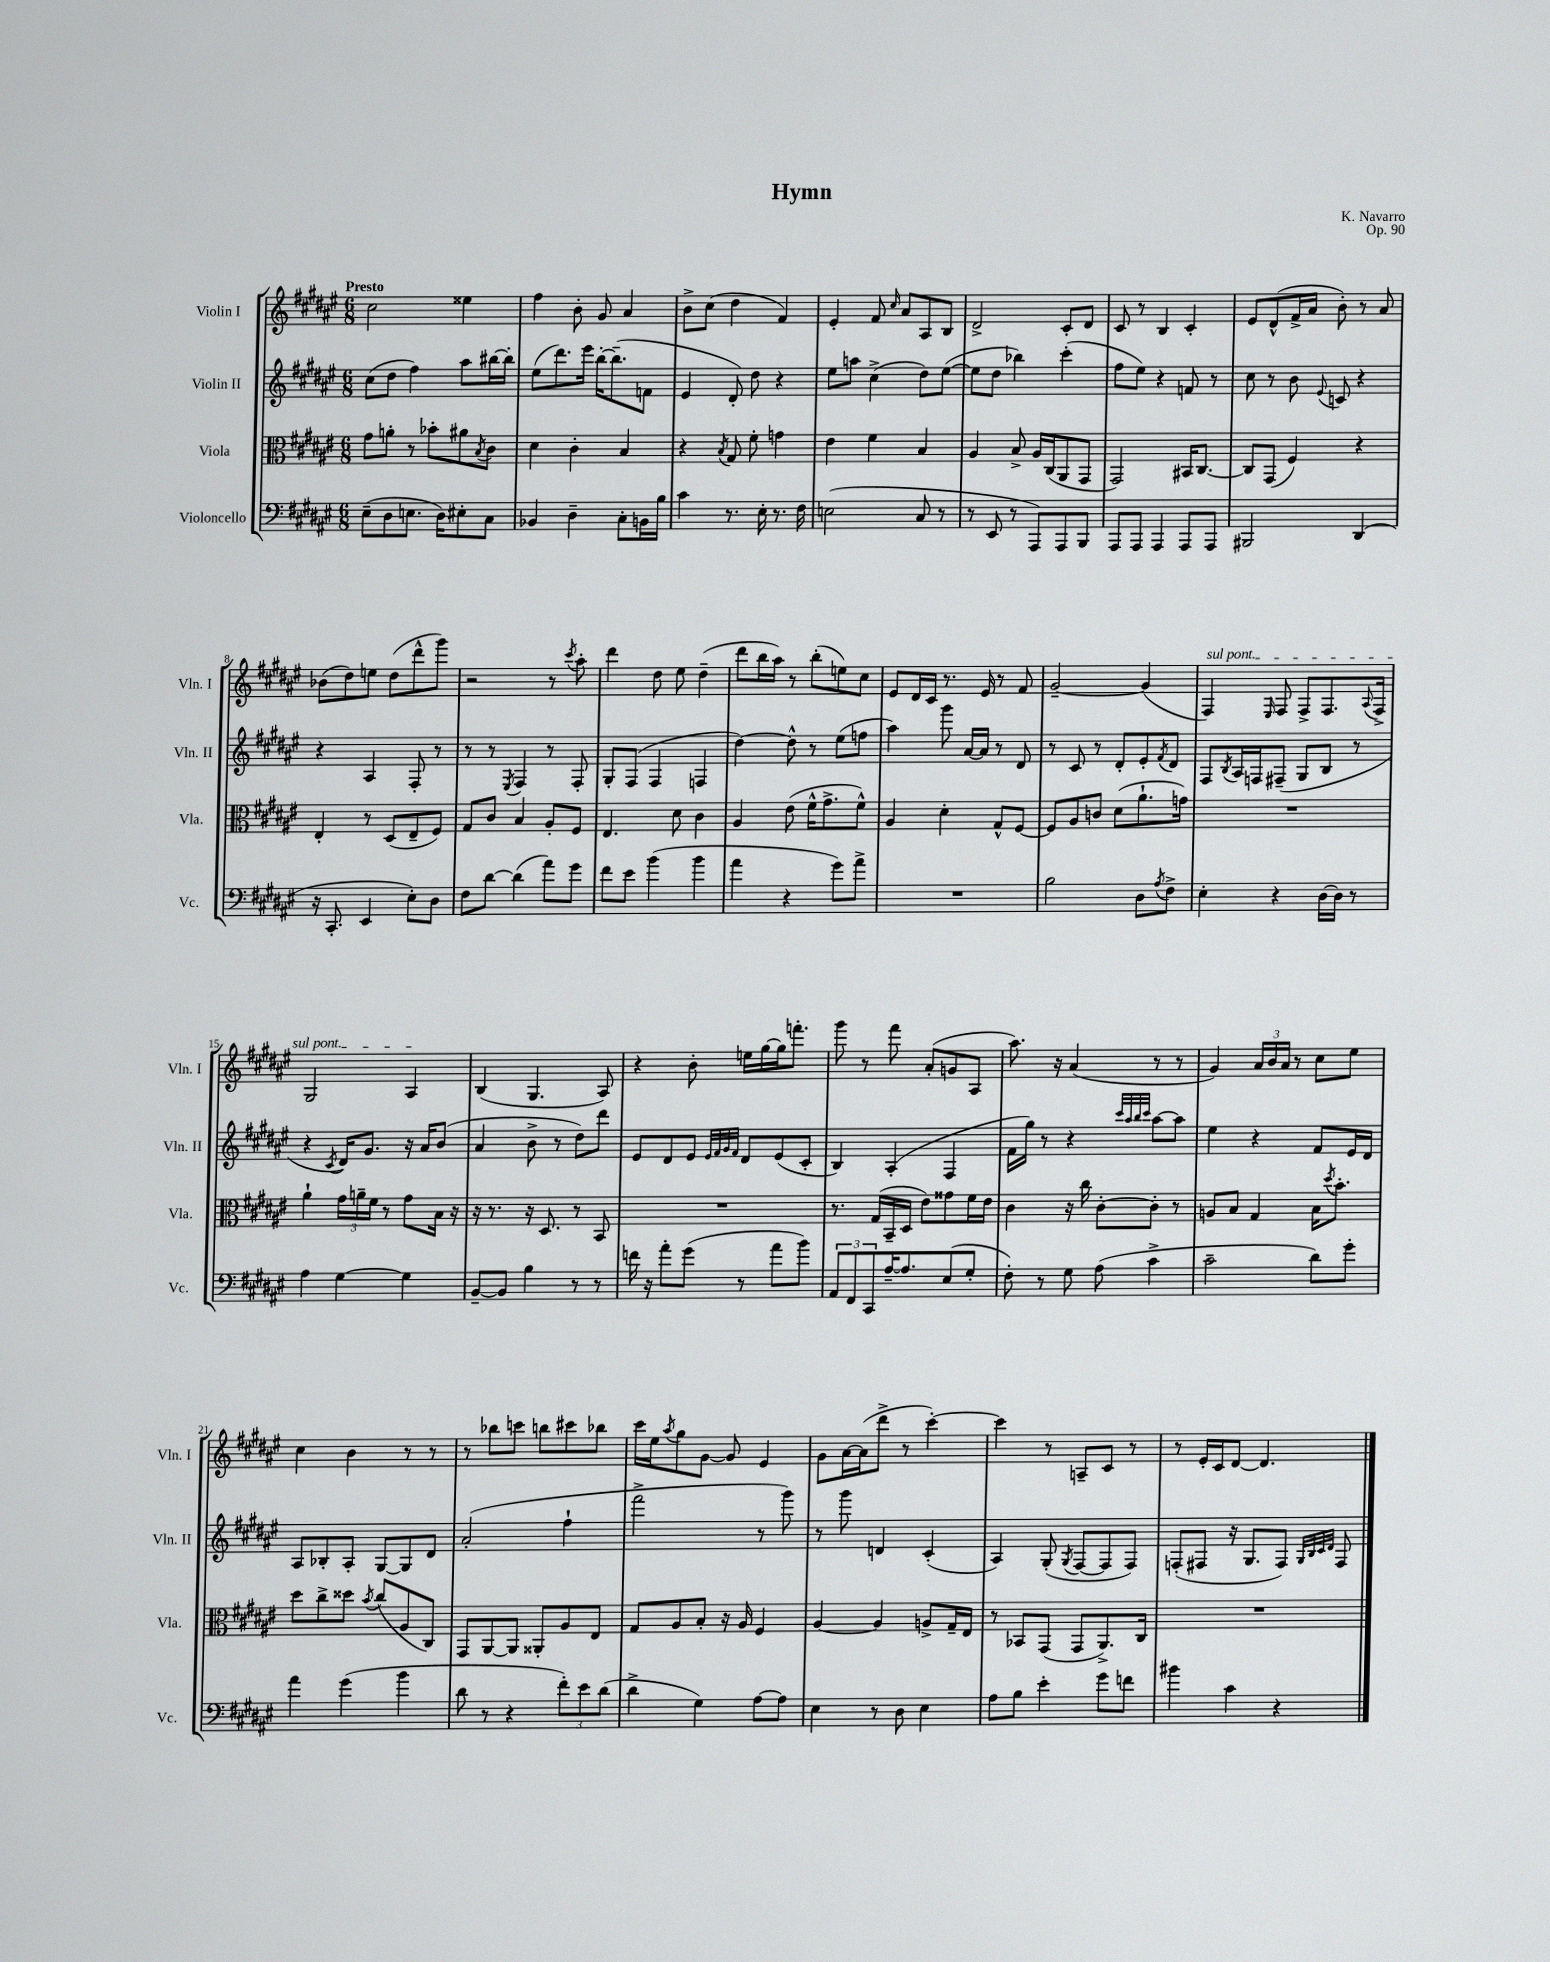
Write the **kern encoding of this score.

**kern	**kern	**kern	**kern
*staff4	*staff3	*staff2	*staff1
*clefF4	*clefC3	*clefG2	*clefG2
*k[f#c#g#d#a#e#]	*k[f#c#g#d#a#e#]	*k[f#c#g#d#a#e#]	*k[f#c#g#d#a#e#]
*M6/8	*M6/8	*M6/8	*M6/8
(8E#~	8g#	(8cc#	2cc#
8D#	8a'	8dd#	.
8.E	8r	4ff#)	.
.	8b-'	.	.
16D#)	.	.	.
8E#'	8a#	8aa#	4ee##
.	8qB	.	.
8C#	8c#	[16bb#	.
.	.	16bb#']	.
=	=	=	=
4BB-	4d#	(8ee#	4ff#
.	.	8.ddd#)	.
4D#~	4c#'	.	8b'
.	.	16eee#	.
.	.	[16bb'	8g#
.	.	(8.bb~]	.
8C#'	4B	.	4a#
16BB	.	8f	.
16B	.	.	.
=	=	=	=
4c#	4r	4e#	8b^
.	.	.	(8cc#
.	8qB	.	.
8.r	8G#	8d#')	4dd#
.	8f#'	8dd#	.
16E#'	.	.	.
8.r	4g	4r	4f#)
16F#	.	.	.
=	=	=	=
(2E	4e#	8ee#	4e#'
.	.	8aa	.
.	4f#	(4cc#^	8f#
.	.	.	16qqcc#
.	.	.	8a#
8C#	4B	8dd#)	8A#
8r	.	([8ee#	8B
=	=	=	=
8r	4A#	8ee#]	2d#^
8EE#	.	8dd#	.
8r	8B^	4bb-)	.
8AAA#)	16A#	.	.
.	(16C#	.	.
8AAA#	8AA#	(4ccc#'	8c#'
8BBB	8GG#	.	8d#
=	=	=	=
8AAA#	2GG#)	8ff#	8c#
8AAA#	.	8ee#)	8r
4AAA#	.	4r	4B
8AAA#	16BB#	8f	4c#'
.	[8.C#	.	.
8AAA#	.	8r	.
=	=	=	=
2BBB#	8C#]	8cc#	8e#
.	(8GG#	8r	(8d#^^
.	4F#)	8b	16f#^
.	.	.	16a#
.	.	8qqe#	.
.	.	8c	8b')
(4DD#	4r	4r	8r
.	.	.	8a#
=	=	=	=
16r	4E#'	4r	(8b-
8.CC#'	.	.	.
.	.	.	8dd#)
4EE#	8r	4A#	8ee
.	(8D#	.	(8dd#
8E#')	8E#~	8F#'	8ddd#^^
8D#	8F#)	8r	8ggg#)
=	=	=	=
8F#	8G#	8r	2r
[8d#	8c#	8r	.
.	.	8qE#	.
(4d#]	4B	4F#	.
8a#)	8A#'	8r	8r
.	.	.	8qccc#
8g#	8F#	8F#'	8aa#'
=	=	=	=
8f#	4.E#	8G#'	4ddd#
8e#	.	(8F#	.
(4b	.	4F#	8dd#
.	8d#	.	8ee#
4b	4c#	4F	(4dd#~
=	=	=	=
4a#	4A#	[4dd#)	8ddd#
.	.	.	16bb
.	.	.	16aa#)
4r	(8e#	8dd#^^]	8r
.	16f#^^	8r	(8bb'
.	8.g#^	.	.
8g#)	.	(8ee#	8ee)
8a#^	8f#^^)	8ff	8cc#
=	=	=	=
2.r	4A#	4aa#)	8e#
.	.	.	16d#
.	.	.	16c#
.	4d#'	8ggg#	8.r
.	.	[16a#	.
.	.	16a#]	16e#
.	8G#^^	8r	8r
.	[8F#	8d#	8f#
=	=	=	=
2B	8F#]	8r	[2g#~
.	8A#	8c#	.
.	8c	8r	.
.	(8d#	8d#'	.
8D#	8.a#`	8e#'	(4g#]
8qA#	.	8qf#	.
8F#^	.	8d#	.
.	16g)	.	.
=	=	=	=
4E#'	2.r	8F#	4F#)
.	.	8qB	.
.	.	16A#	.
.	.	16F	.
.	.	.	16qqE#
4r	.	(8F#~	8F#
.	.	8G#	8F#^
[16D#	.	8B	8.F#
16D#]	.	.	.
8r	.	8r	.
.	.	.	8qqA#
.	.	.	16F#^
=	=	=	=
4A#	4a#`	4r	2G#
.	.	8qc#	.
[4G#	24g#	16d#)	.
.	24a~	.	.
.	.	8.g#	.
.	24f#	.	.
.	8r	.	.
4G#]	8g#	16r	4A#
.	.	16a#	.
.	16B	(8b	.
.	16r	.	.
=	=	=	=
[8BB~	16r	4a#	(4B
.	8.r	.	.
8BB]	.	.	.
4B	16r	8b^	4.G#
.	8.D#	.	.
.	.	8r	.
8r	8r	8dd#)	.
8r	8BB	8ddd#	8A#)
=	=	=	=
16f	2.r	8e#	4r
16r	.	.	.
8a#'	.	8d#	.
(8g#	.	8e#	8b'
.	.	32qqe#	.
.	.	32qqf#	.
.	.	32qqg#	.
.	.	32qqf#	.
8r	.	8d#	16ee
.	.	.	[16gg#
8a#	.	(8e#	16gg#]
.	.	.	8.fff'
8b)	.	8c#'	.
=	=	=	=
12AA#	8.r	4B)	8ggg#
12FF#	.	.	.
.	.	.	8r
12CC#	.	.	.
.	(16G#	.	.
[16A#~	16BB~	(4A#'	8fff#
8.A#]	16D#	.	.
.	8e#)	.	(8a#'
(8E#	8g##	4F#	8g
8G#'	16f#	.	8A#
.	16e#	.	.
=	=	=	=
8F#')	4c#	16f#	8.aa#)
.	.	16gg#)	.
8r	.	8r	.
.	.	.	16r
8G#	16r	4r	(4a#
.	16cc#	.	.
(8A#	[8c#'	.	.
.	.	32qqccc#	.
.	.	32qqaa#	.
.	.	32qqbb	.
.	.	32qqccc#	.
4c#^	8c#']	[8aa#	8r
.	8r	8aa#]	8r
=	=	=	=
2c#~	8A	4ee#	4g#)
.	8B	.	.
.	4G#	4r	24a#
.	.	.	24b
.	.	.	24a#
.	.	.	8r
8d#)	16B	8f#	8cc#
.	8qdd#	.	.
.	8.b'	.	.
8g#'	.	16e#	8ee#
.	.	16d#	.
=	=	=	=
4a#	8dd#	8A#	4cc#
.	8cc#^	8B-'	.
(4g#	8dd##	8A#'	4b
.	8qb	.	.
.	(8cc#	[8G#	.
4b	8A#	8G#]	8r
.	8C#)	8d#	8r
=	=	=	=
8d#	8GG#	(2a#'	8r
8r	[8AA#	.	8bb-
4r	8AA#]	.	8ccc
.	8AA##'	.	8bb
12f#')	8A#	4ff#`	8ccc#
12e#	.	.	.
.	8E#	.	8bb-
(12d#	.	.	.
=	=	=	=
4d#^	8G#	2fff#^	16ccc#
.	.	.	16ee#
.	.	.	8qaa#
.	8A#	.	8gg#
4G#)	8B'	.	[8g#
.	16r	.	8g#]
.	16A#	.	.
[8A#	4F#	8r	4e#
8A#]	.	8ggg#)	.
=	=	=	=
4E#	[4A#	8r	8g#
.	.	8ggg#	[16a#
.	.	.	(16a#]
8r	4A#]	4d	8ddd#^
8D#	.	.	8r
4E#	8A^	(4c#'	[4ccc#')
.	16G#~	.	.
.	16E#	.	.
=	=	=	=
8A#	8r	4A#)	4ccc#]
8B	8BB-	.	.
4e#'	(8GG#	(8G#'	8r
.	.	8qG#	.
.	8GG#	[8F#	8A~
8g#	8.AA#^)	8F#]	8c#
8f	.	8F#)	8r
.	16C#	.	.
=	=	=	=
4b#	2.r	(8F'	8r
.	.	8F#	16e#'
.	.	.	16c#
4c#	.	16r	[8d#
.	.	8.G#	.
.	.	.	4.d#]
4r	.	8F#)	.
.	.	32qqG#	.
.	.	32qqB	.
.	.	32qqc#	.
.	.	32qqd#	.
.	.	8F#	.
==	==	==	==
*-	*-	*-	*-
